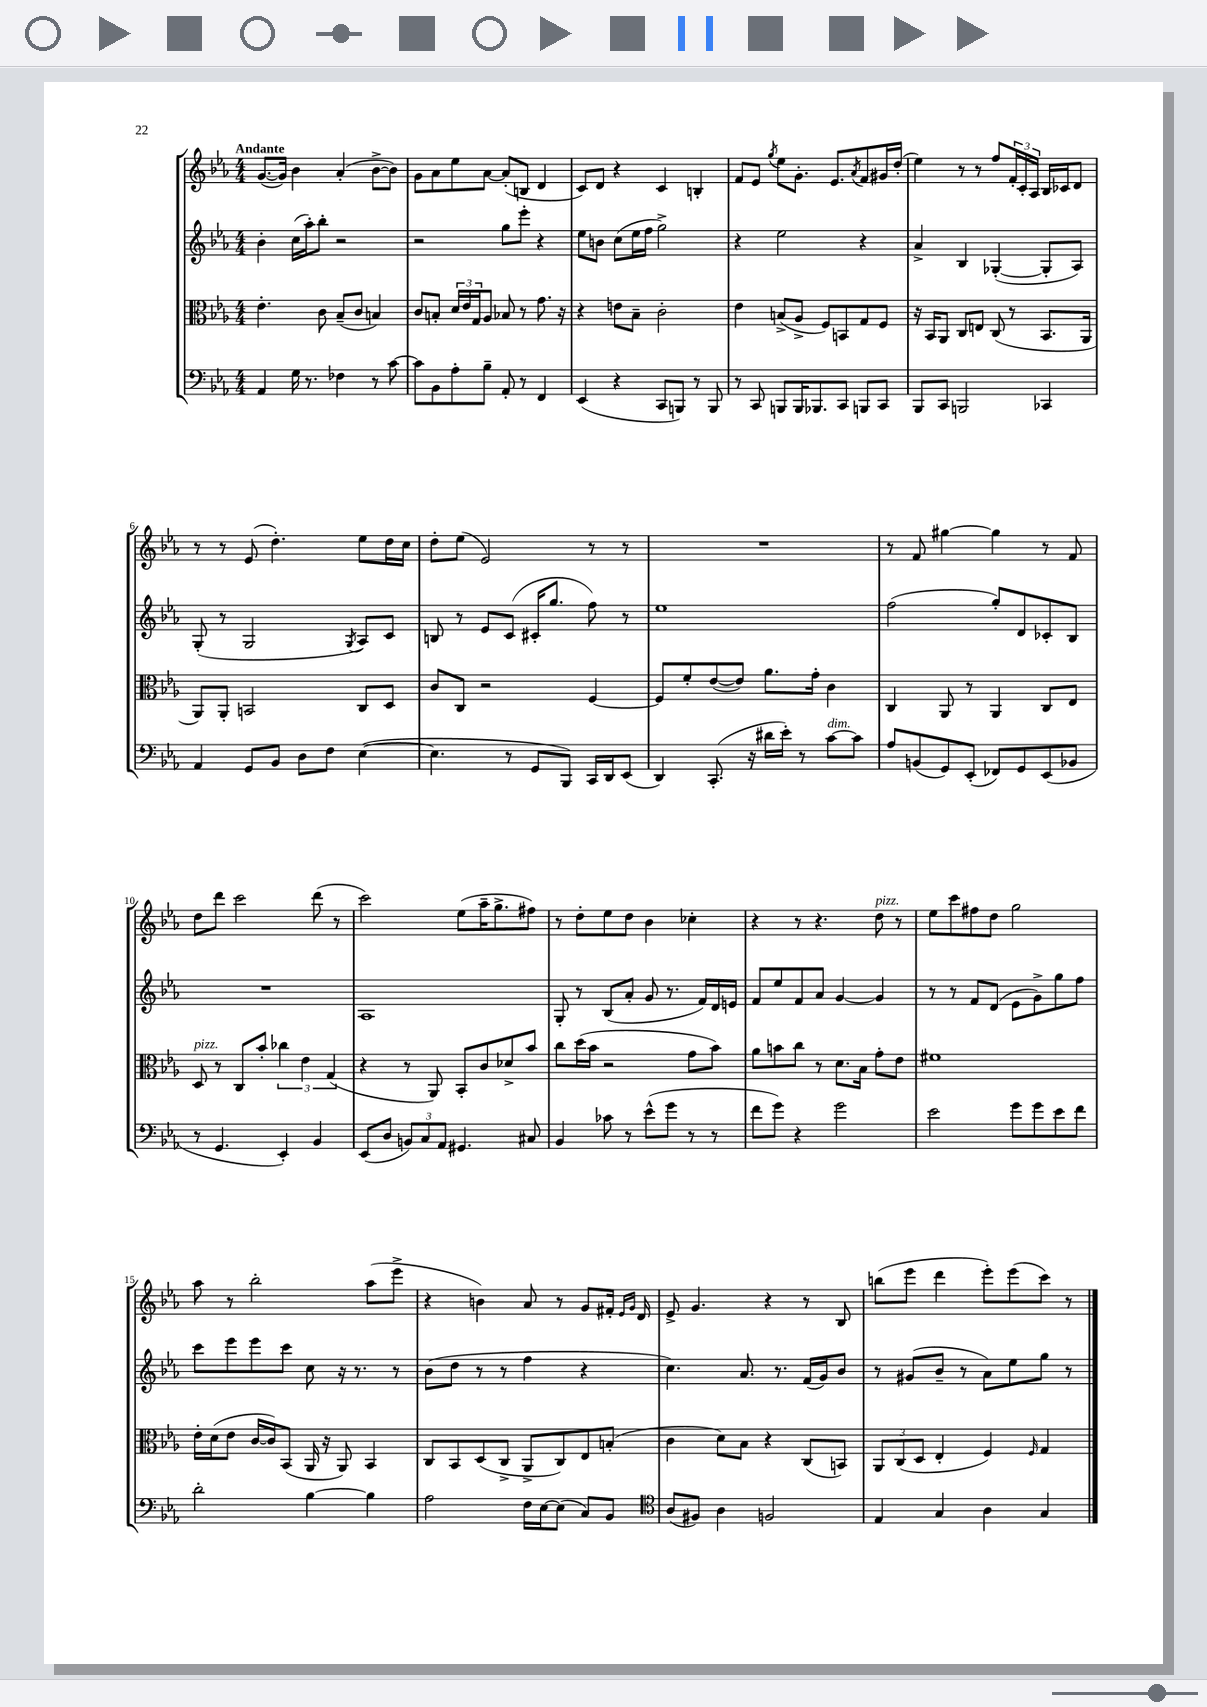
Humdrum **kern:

**kern	**kern	**kern	**kern
*part4	*part3	*part2	*part1
*staff4	*staff3	*staff2	*staff1
*clefF4	*clefC3	*clefG2	*clefG2
*k[b-e-a-]	*k[b-e-a-]	*k[b-e-a-]	*k[b-e-a-]
*M4/4	*M4/4	*M4/4	*M4/4
=1	=1	=1	=1
!	!	!	!LO:TX:a:B:t=Andante
4AA-/	4.e-'\	4b-'\	([8.g/L
.	.	.	16g/Jk])
16G\	.	(16cc\LL	4b-\
8.r	.	16aa-'\J)	.
.	8c\	8bb-'\J	.
4F-X\	(8B-~/L	2r	(4a-'/
.	8c/J	.	.
8r	4Bn/)	.	[8b-^\L
[8c\	.	.	8b-\J])
=2	=2	=2	=2
8c\L]	8c/L	2r	8g\L
8BB-\	8Bn'/J	.	8a-\
8A-'\	24d/LL	.	8ee-\
.	24e-/	.	.
.	24G/J	.	.
8B-~\J	8A-/J	.	[8a-\J
8AA-'/	8B-X/	8gg\L	(8a-'/L]
8r	8r	8eee-'\J	8Bn/J
4FF/	8.g\	4r	4d/
.	16r	.	.
=3	=3	=3	=3
(4EE-/	4r	8ee-\L	8c/L)
.	.	8bn\J	8d/J
4r	8en\L	(8cc\L	4r
.	8B-~\J	16ee-\L	.
.	.	16ff\JJ	.
8CC/L	2c'\	2gg^\)	4c/
8BBBn/J)	.	.	.
8r	.	.	4Bn'/
8BBB/	.	.	.
=4	=4	=4	=4
8r	4e-\	4r	8f/L
8CC/	.	.	8e-/J
.	.	.	8qgg/
8BBBn/L	(8Bn^/L	2ee-\	8ee-\L
16BBB/K	8A-^/J	.	8.g'\J
8.BBB-X/	.	.	.
.	8F/L)	.	.
.	.	.	8.e-/L
8CC/J	8BBn/	.	.
.	.	.	8qa-/
8BBBn/L	8G/	4r	8f/
8CC/J	8F/J	.	16g#X/L
.	.	.	(16dd'/JJ
=5	=5	=5	=5
8BBB-/L	16r	4a-^/	4ee-\)
.	16BB-/KL	.	.
8CC/J	8AA-/J	.	.
2BBBn/	8C/L	4B-/	8r
.	8En/J	.	8r
.	(8C/	([4G-X'/	8ff/L
.	8r	.	24f'/L
.	.	.	24c'/
.	.	.	24A-/JJ
4CC-X/	8.BB-/L	8G-'/L]	16B-/LL
.	.	.	16c-X/J
.	.	8A-/J)	8d/J
.	16AA-/Jk	.	.
!!LO:LB:g=z
=6	=6	=6	=6
4AA-/	8AA-/L)	(8G'/	8r
.	8AA-'/J	8r	8r
8GG/L	2BBn/	2G/	(8e-/
8BB-/J	.	.	4.dd'\)
8D\L	.	.	.
8F\J	.	.	.
.	.	8qG/	.
([4E-\	8C/L	8A-/L)	8ee-\L
.	8D/J	8c/J	16dd\L
.	.	.	16cc\JJ
=7	=7	=7	=7
4.E-\]	8c/L	8Bn/	8dd'\L
.	8C/J	8r	(8ee-\J
.	2r	8e-/L	2e-/)
8r	.	(8c/J	.
8GG/L	.	16c#X'/KL	.
.	.	8.gg/J	.
8BBB-/J)	.	.	.
16CC/LL	[4F/	8ff\)	8r
16DD/J	.	.	.
(8EE-/J	.	8r	8r
=8	=8	=8	=8
4DD/)	8F/L]	1ee-	1r
.	8f'/	.	.
(8.CC'/	([8e-/	.	.
.	8e-/J])	.	.
16r	.	.	.
16d#X\LL	8.a-\L	.	.
16e-'\JJ)	.	.	.
8r	.	.	.
.	16g'\Jk	.	.
!LO:TX:a:i:t=dim.	!	!	!
[8c\L	4c\	.	.
8c\J]	.	.	.
=9	=9	=9	=9
8A-/L	4C/	(2ff\	8r
(8BBn/	.	.	8f/
8GG/)	8AA-/	.	[4gg#X\
(8EE-'/J	8r	.	.
8FF-X/L)	4AA-/	8gg'/L)	4gg#\]
8GG/	.	8d/	.
(8EE-/	8C/L	8c-X'/	8r
8BB-X/J	8E-/J	8B-/J	8f/
!!LO:LB:g=z
=10	=10	=10	=10
!	!LO:TX:a:i:t=pizz.	!	!
8r	8D/	1r	8dd\L
4.GG/	8r	.	8ddd\J
.	8C/L	.	2ccc\
.	8b-'/J	.	.
4EE-'/)	6cc-X\	.	.
.	6e-\	.	.
4BB-/	.	.	(8ddd\
.	(6G/	.	.
.	.	.	8r
=11	=11	=11	=11
(8EE-/L	4r	1A-	2ccc\)
8D/J	.	.	.
12BBn/L)	8r	.	.
12C/	.	.	.
.	8AA-/)	.	.
12AA-/J	.	.	.
4.GG#X/	8BB-'/L	.	(8ee-\L
.	8c/	.	16aa-~\K
.	.	.	8.gg^\
.	8d-X^/	.	.
8C#X/	8b-/J	.	8ff#X\J)
=12	=12	=12	=12
4BB-/	8cc\L	8G'/	8r
.	(16dd\L	8r	8dd'\L
.	16b-\JJ	.	.
8c-X\	2r	(8B-/L	8ee-\
8r	.	8a-'/J	8dd\J
(8e-^^\L	.	8g/	4b-\
8g\J	.	8.r	.
8r	8g\L	.	4cc-X'\
.	.	16f/LL)	.
8r	8b-\J)	16d/	.
.	.	16en/JJ	.
=13	=13	=13	=13
8f\L	8a-\L	8f/L	4r
8g\J)	8bn\	8ee-/	.
4r	8cc\J	8f/	8r
.	8r	8a-/J	4.r
2g\	8.d\L	[4g/	.
.	16B-\Jk	.	.
!	!	!	!LO:TX:a:i:t=pizz.
.	8g'\L	4g/]	8dd\
.	8e-\J	.	8r
=14	=14	=14	=14
2e-\	1f#X	8r	8ee-\L
.	.	8r	8ccc\
.	.	8f/L	8ff#X\
.	.	(8d/J	8dd\J
8g\L	.	8e-\L	2gg\
8g\	.	8g^\)	.
8e-\	.	8gg\	.
8f\J	.	8ff\J	.
!!LO:LB:g=z
=15	=15	=15	=15
2d'\	16e-'\LL	8ccc\L	8aa-\
.	(16d\J	.	.
.	8e-\J	8eee-\	8r
.	[16c/LL	8eee-\	2bb-'\
.	16c/J])	.	.
.	(8BB-/J	8ccc\J	.
[4B-\	16AA-/	8cc\	.
.	16r	.	.
.	8AA-/)	16r	.
.	.	8.r	.
4B-\]	4BB-/	.	(8aa-\L
.	.	8r	8eee-^\J
=16	=16	=16	=16
2A-\	8C/L	(8b-\L	4r
.	8BB-/	8dd\J	.
.	(8D/	8r	4bn\)
.	8C^/J	8r	.
16F\LL	8AA-^/L	4ff\	8a-/
[16E-\J	.	.	.
(8E-\J]	8C/)	.	8r
8C/L)	8E-/	4r	8g/L
8BB-/J	(8Bn'/J	.	16f#X'/Jk
.	.	.	16qqe-/LL
.	.	.	16qqg/JJ
.	.	.	16d/
=17	=17	=17	=17
*clefC4	*	*	*
(8A-/L	4c\	4.cc\)	8e-^/
8F#X/J)	.	.	4.g/
4A-\	8d\L)	.	.
.	8B-\J	8.a-/	.
2Fn/	4r	.	4r
.	.	8.r	.
.	(8C/L	(16f/LL	8r
.	.	16g/J)	.
.	8BBn/J)	8b-/J	8B-/
=18	=18	=18	=18
4E-/	12AA-/L	8r	(8bbn\L
.	(12C/	.	.
.	.	(8g#X/L	8eee-\J
.	12D/J	.	.
4G/	4E-'/	8b-~/J	4ddd\
.	.	8r	.
4A-\	4F/)	8a-\L)	8eee-'\L)
.	.	8ee-\	(8eee-\
.	16qqF/	.	.
4G/	4G/	8gg\J	8ccc\J)
.	.	8r	8r
==	==	==	==
*-	*-	*-	*-
